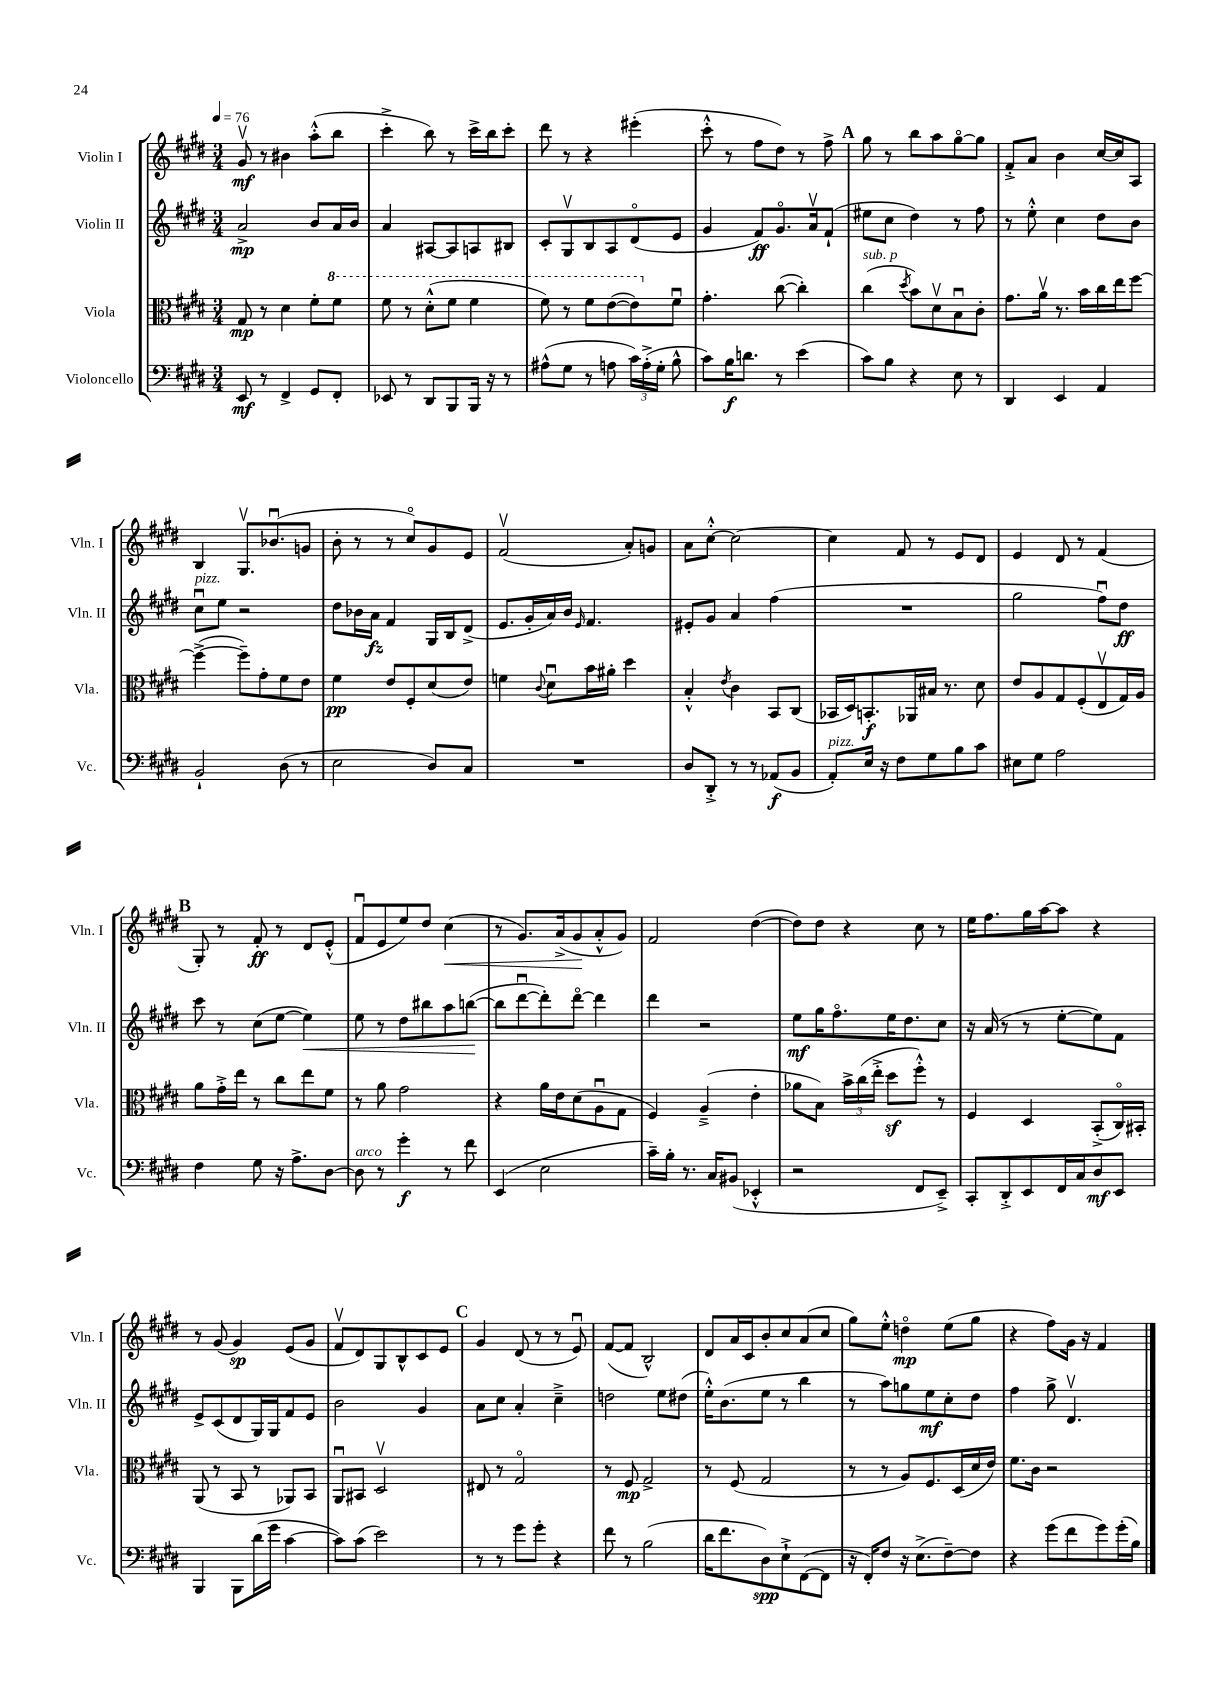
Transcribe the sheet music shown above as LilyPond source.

<<
\new StaffGroup <<
\new Staff = "s0" \with { instrumentName = "Violin I" shortInstrumentName = "Vln. I" } {
    \clef treble \key e \major \numericTimeSignature \time 3/4 \tempo 4 = 76
    \autoBeamOff gis'8\upbow\mf r8 bis'4 a''8[-.-^( b''8] |
    cis'''4-.-> b''8) r8 cis'''16[-> b''16 cis'''8]-. |
    dis'''8 r8 r4 eis'''4-.( |
    cis'''8-.-^ r8 fis''8[ dis''8]) r8 fis''8-> |
    \mark \markup { \bold "A" } gis''8 r8 b''8[ a''8 gis''8~\flageolet gis''8] |
    fis'8[-.-> a'8] b'4 cis''16[~ cis''16 a8] |
    b4 gis8.[\upbow bes'8.\downbow( g'8] |
    b'8-. r8 r8 cis''8[\flageolet) gis'8 e'8] |
    fis'2\upbow( a'8[-.) g'8] |
    a'8[ cis''8]~-.-^ cis''2~ |
    cis''4 fis'8 r8 e'8[ dis'8] |
    e'4 dis'8 r8 fis'4( |
    \mark \markup { \bold "B" } gis8-.) r8 fis'8-.\ff r8 dis'8[ e'8]-.-^( |
    fis'8[\downbow e'8 e''8) dis''8] cis''4\<( |
    r8 gis'8.[) a'16->( gis'8\! a'8-.-^ gis'8]) |
    fis'2 dis''4~( |
    dis''8[) dis''8] r4 cis''8 r8 |
    e''16[ fis''8. gis''16 a''16~ a''8] r4 |
    r8 gis'8( gis'4\sp) e'8[( gis'8] |
    fis'8[\upbow dis'8) gis8 b8-^ cis'8 e'8] |
    \mark \markup { \bold "C" } gis'4 dis'8( r8 r8 e'8\downbow) |
    fis'8[~( fis'8] b2-^) |
    dis'8[ a'16 cis'16 b'8-. cis''8 a'8( cis''8] |
    gis''8[) e''8]-.-^ d''4\flageolet\mp e''8[( gis''8] |
    r4 fis''8[) gis'16] r16 fis'4 \bar "|." |
}
\new Staff = "s1" \with { instrumentName = "Violin II" shortInstrumentName = "Vln. II" } {
    \clef treble \key e \major \numericTimeSignature \time 3/4
    \autoBeamOff a'2->\mp b'8[ a'16 b'16] |
    a'4 ais8[~ ais8 a8 bis8] |
    cis'8[-. gis8\upbow b8 a8 dis'8\flageolet( e'8] |
    gis'4 fis'8[\ff) gis'8.\flageolet a'16\upbow fis'8]-!( |
    \mark \markup { \bold "A" } eis''8[ cis''8] dis''4) r8 fis''8 |
    r8 e''8-.-^ cis''4 dis''8[ b'8] |
    cis''8[\downbow^\markup { \italic "pizz." } e''8] r2 |
    dis''8[ bes'16 a'16]\fz fis'4 gis16[ b16 dis'8]->( |
    e'8.[ gis'16-. a'16) b'16] \grace { e'16 } fis'4. |
    eis'8[-. gis'8] a'4 fis''4( |
    R2. |
    gis''2 fis''8[\downbow) dis''8]\ff |
    \mark \markup { \bold "B" } cis'''8 r8 cis''8[( e''8]~ e''4\<) |
    e''8 r8 dis''8[ bis''8 a''8 b''8]~\!( |
    b''8[ dis'''8~\downbow dis'''8-.) dis'''8]~\flageolet dis'''4 |
    dis'''4 r2 |
    e''8[\mf gis''16 fis''8.\flageolet e''16 dis''8. cis''8] |
    r16 a'16( r8 r8 e''8[~-. e''8) fis'8] |
    e'8[-> cis'8( dis'8 gis16) gis16 fis'8 e'8] |
    b'2 gis'4 |
    \mark \markup { \bold "C" } a'8[ cis''8] a'4-. cis''4---> |
    d''2 e''8[ dis''8]( |
    e''16[-.-^) b'8.( e''8] r8 b''4 |
    r8 a''8[) g''8 e''8\mf cis''8-. dis''8] |
    fis''4 gis''8-> dis'4.\upbow \bar "|." |
}
\new Staff = "s2" \with { instrumentName = "Viola" shortInstrumentName = "Vla." } {
    \clef alto \key e \major \numericTimeSignature \time 3/4
    \autoBeamOff gis8\mp r8 dis'4 fis'8[-. \ottava #1 fis''8] |
    fis''8 r8 dis''8[-.-^( fis''8] fis''4 |
    fis''8) r8 fis''8[ e''8~( e''8) \ottava #0 fis'8]\downbow |
    gis'4.-. cis''8~( cis''4-.) |
    \mark \markup { \bold "A" } cis''4^\markup { \italic "sub. p" }( \acciaccatura { dis''8 } b'8[) dis'8\upbow b8\downbow cis'8]-. |
    gis'8.[ a'16]\upbow r8. b'16[ cis''16 e''16 fis''8]~ |
    fis''4~->( fis''8[--) gis'8-. fis'8 e'8] |
    fis'4\pp e'8[ fis8-. dis'8( e'8]) |
    f'4 \appoggiatura { cis'8 } dis'8[\downbow b'16 ais'16]-. dis''4 |
    b4-.-^ \acciaccatura { e'8 } cis'4 b,8[ cis8]( |
    bes,16[ dis16) b,8.-.\f aes,16 bis16] r8. dis'8 |
    e'8[ a8 gis8 fis8-.( e8\upbow gis16) a16] |
    \mark \markup { \bold "B" } a'8[ gis'16-.-> e''16] r8 cis''8[ e''8 fis'8] |
    r8 a'8 gis'2 |
    r4 a'16[ e'16 dis'8( a8\downbow gis8] |
    fis4) a4--->( e'4-. |
    aes'8[ b8]) \tuplet 3/2 { b'16[-> cis''16( e''16]-.-> } dis''8[\sf fis''8]-.-^) r8 |
    fis4 dis4 b,8[-.->( cis16\flageolet) bis,16]-. |
    a,8( r8 b,8 r8 aes,8[) b,8] |
    a,8[\downbow bis,8] dis2\upbow |
    \mark \markup { \bold "C" } eis8 r8 gis2\flageolet |
    r8 fis8\mp gis2-> |
    r8 fis8( gis2 |
    r8 r8 a8[) fis8. dis16( dis'16 e'16]) |
    fis'8.[ cis'16] r2 \bar "|." |
}
\new Staff = "s3" \with { instrumentName = "Violoncello" shortInstrumentName = "Vc." } {
    \clef bass \key e \major \numericTimeSignature \time 3/4
    \autoBeamOff e,8\mf r8 fis,4-> gis,8[ fis,8]-. |
    ees,8 r8 dis,8[ b,,8 b,,16] r16 r8 |
    ais8[-^( gis8] r8 a8 \tuplet 3/2 { cis'16[) a16-.->( gis16]-. } b8-^ |
    cis'8[) b16\f d'8.] r8 e'4( |
    \mark \markup { \bold "A" } cis'8[) b8] r4 e8 r8 |
    dis,4 e,4 a,4 |
    b,2-! dis8( r8 |
    e2 dis8[) cis8] |
    R2. |
    dis8[ dis,8]-.-> r8 r8 aes,8[\f( b,8] |
    a,8[-.^\markup { \italic "pizz." }) e16] r16 fis8[ gis8 b8 cis'8] |
    eis8[ gis8] a2 |
    \mark \markup { \bold "B" } fis4 gis8 r16 a8.[-> dis8]~ |
    dis8^\markup { \italic "arco" } r8 gis'4-.\f r8 fis'8 |
    e,4( e2 |
    cis'16[--) b16]-. r8. cis16[ bis,8]( ees,4-.-^ |
    r2 fis,8[ e,8]--->) |
    cis,8[-. dis,8-.-> e,8 fis,16 cis16 dis8\mf e,8] |
    b,,4 b,,8[ dis'16( gis'16] cis'4~ |
    cis'8[) cis'8]( e'2) |
    \mark \markup { \bold "C" } r8 r8 gis'8[ gis'8]-. r4 |
    fis'8 r8 b2( |
    dis'16[ fis'8. dis8\spp) e8-!-> fis,8~( fis,8] |
    r16 fis,16[-.) fis8] r16 e8.[->( fis8~--) fis8] |
    r4 gis'8[( fis'8 gis'8) gis'16-.( b16]) \bar "|." |
}
>>
>>
\layout { \context { \Score \remove "Bar_number_engraver" } }
